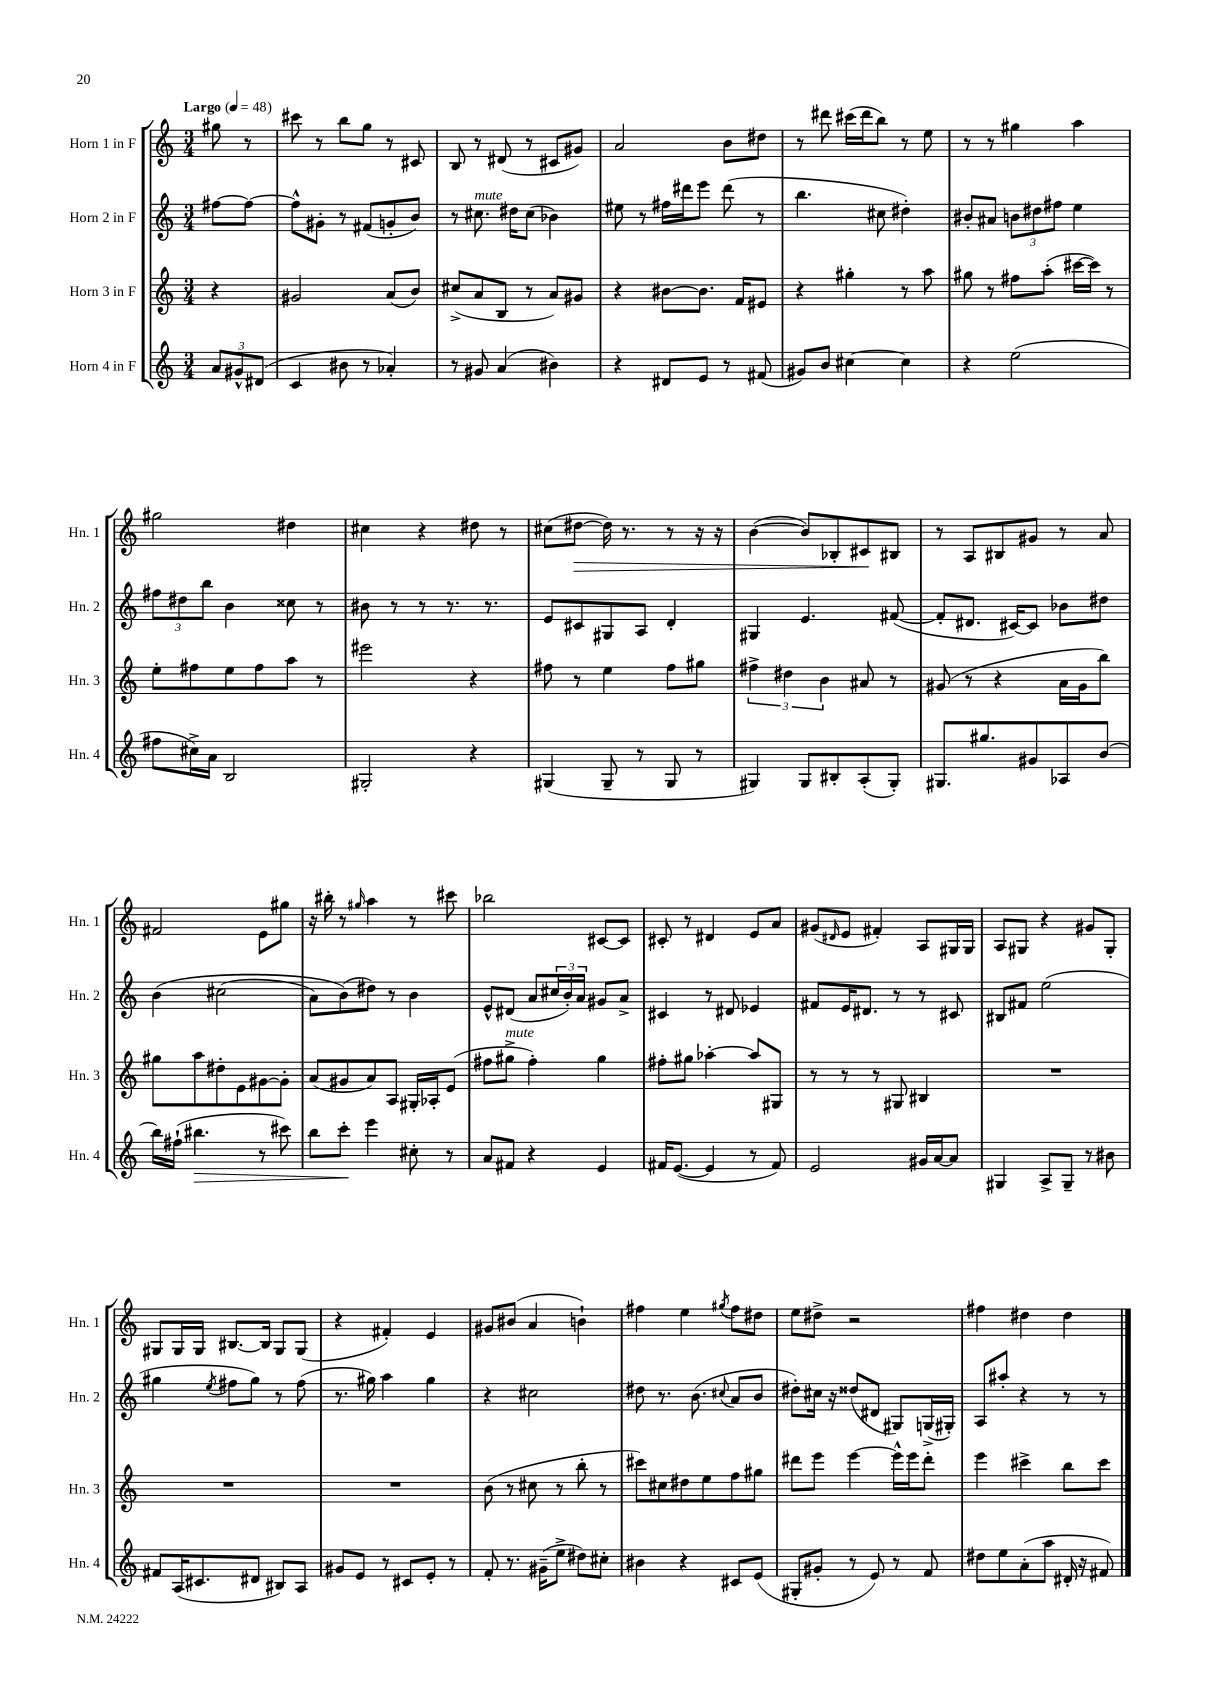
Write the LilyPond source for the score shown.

<<
\new StaffGroup <<
\new Staff = "s0" \with { instrumentName = "Horn 1 in F" shortInstrumentName = "Hn. 1" } {
    \clef treble \key c \major \numericTimeSignature \time 3/4 \partial 4 \tempo "Largo" 4 = 48
    gis''8 r8 |
    cis'''8 r8 b''8 g''8 r8 cis'8 |
    b8 r8 dis'8( r8 cis'8 gis'8) |
    a'2 b'8 dis''8 |
    r8 dis'''8 cis'''16( dis'''16 b''8) r8 e''8 |
    r8 r8 gis''4 a''4 |
    gis''2 dis''4 |
    cis''4 r4 dis''8 r8 |
    cis''8( dis''8~\> dis''16) r8. r8 r16 r16 |
    b'4~( b'8) bes8-. cis'8\! bis8 |
    r8 a8 bis8 gis'8 r8 a'8 |
    fis'2 e'8 gis''8 |
    r16 bis''16-. r8 \grace { gis''16 } a''4 r8 cis'''8 |
    bes''2 cis'8~ cis'8 |
    cis'8-. r8 dis'4 e'8 a'8 |
    gis'8( \grace { dis'16 } e'8 fis'4-.) a8 gis16 gis16 |
    a8 gis8 r4 gis'8 gis8-. |
    gis8 gis16 gis16 bis8.~ bis16 gis8 gis8( |
    r4 fis'4-.) e'4 |
    gis'8 bis'8( a'4 b'4-!) |
    fis''4 e''4 \acciaccatura { gis''8 } fis''8 dis''8 |
    e''8 dis''8-> r2 |
    fis''4 dis''4 dis''4 \bar "|." |
}
\new Staff = "s1" \with { instrumentName = "Horn 2 in F" shortInstrumentName = "Hn. 2" } {
    \clef treble \key c \major \numericTimeSignature \time 3/4 \partial 4
    fis''8~ fis''8~ |
    fis''8-^ gis'8-. r8 fis'8( g'8-. b'8) |
    r8 cis''8.^\markup { \italic "mute" } dis''16 cis''8( bes'4) |
    eis''8 r8 fis''16 dis'''16 e'''8 dis'''8( r8 |
    b''4. cis''8 dis''4-.) |
    bis'8-. ais'8 \tuplet 3/2 { b'8 dis''8 fis''8 } e''4 |
    \tuplet 3/2 { fis''8 dis''8 b''8 } b'4 cisis''8 r8 |
    bis'8 r8 r8 r8. r8. |
    e'8 cis'8 gis8 a8 d'4-. |
    gis4 e'4. fis'8~( |
    fis'8-. dis'8. cis'16~) cis'8 bes'8 dis''8 |
    b'4\( cis''2( |
    a'8) b'8(\) dis''8) r8 b'4 |
    e'8-^ dis'8( a'8 \tuplet 3/2 { cis''16 b'16-.) a'16 } gis'8 a'8-> |
    cis'4 r8 dis'8 ees'4 |
    fis'8 e'16 dis'8. r8 r8 cis'8 |
    bis8 fis'8 e''2( |
    gis''4 \acciaccatura { e''8 } fis''8 gis''8) r8 fis''8( |
    r8. gis''16) a''4 gis''4 |
    r4 cis''2 |
    dis''8 r8. b'8.( \appoggiatura { cis''8 } a'8 b'8 |
    dis''8-.) cis''16 r16 disis''8( dis'8 gis8) g16->( gis16-.) |
    a8 ais''8-. r4 r8 r8 \bar "|." |
}
\new Staff = "s2" \with { instrumentName = "Horn 3 in F" shortInstrumentName = "Hn. 3" } {
    \clef treble \key c \major \numericTimeSignature \time 3/4 \partial 4
    r4 |
    gis'2 a'8( b'8) |
    cis''8->( a'8 b8 r8 a'8) gis'8 |
    r4 bis'8~ bis'8. f'16 eis'8 |
    r4 gis''4-. r8 a''8 |
    gis''8 r8 fis''8 a''8-.( cis'''16~ cis'''16) r8 |
    e''8-. fis''8 e''8 fis''8 a''8 r8 |
    eis'''2 r4 |
    fis''8 r8 e''4 fis''8 gis''8 |
    \tuplet 3/2 { fis''4-> dis''4 b'4 } ais'8 r8 |
    gis'8( r8 r4 a'16 gis'16 b''8) |
    gis''8 a''8 dis''8-. e'8 gis'8~ gis'8-. |
    a'8( gis'8 a'8) a8 gis16-. aes16-. e'8( |
    fis''8 gis''8->^\markup { \italic "mute" } fis''4-.) gis''4 |
    fis''8-. gis''8 aes''4~-. aes''8 gis8 |
    r8 r8 r8 gis8 bis4 |
    R2. |
    R2. |
    R2. |
    b'8( r8 cis''8 r8 b''8-. r8 |
    cis'''8) cis''8 dis''8 e''8 f''8 gis''8 |
    dis'''8 e'''8 e'''4~ e'''16-^ e'''16 dis'''8-. |
    e'''4 cis'''4-> b''8 cis'''8 \bar "|." |
}
\new Staff = "s3" \with { instrumentName = "Horn 4 in F" shortInstrumentName = "Hn. 4" } {
    \clef treble \key c \major \numericTimeSignature \time 3/4 \partial 4
    \tuplet 3/2 { a'8 gis'8-^ dis'8( } |
    c'4 bis'8 r8 aes'4-.) |
    r8 gis'8 a'4( bis'4) |
    r4 dis'8 e'8 r8 fis'8( |
    gis'8) b'8 cis''4~ cis''4 |
    r4 e''2( |
    fis''8 cis''16->) a'16 b2 |
    gis2-. r4 |
    gis4( gis8-- r8 gis8 r8 |
    gis4) gis8 bis8-. a8-.( gis8-.) |
    gis8. gis''8. gis'8 aes8 b'8( |
    b''16) fis''16-!( bis''4.\> r8 cis'''8) |
    b''8 c'''8-.\! e'''4 cis''8-. r8 |
    a'8 fis'8 r4 e'4 |
    fis'16 e'8.~( e'4 r8 fis'8) |
    e'2 gis'16 a'16~ a'8 |
    gis4 a8-> gis8-- r8 bis'8 |
    fis'8 a16( cis'8. dis'8 bis8) a8 |
    gis'8 e'8 r8 cis'8 e'8-. r8 |
    f'8-. r8. gis'16--( e''8-> dis''8) cis''8-. |
    bis'4 r4 cis'8 e'8( |
    gis8-. gis'8-. r8 e'8) r8 f'8 |
    dis''8 e''8 a'8-.( a''8 dis'16-. r16 fis'8) \bar "|." |
}
>>
>>
\layout { \context { \Score \remove "Bar_number_engraver" } }
